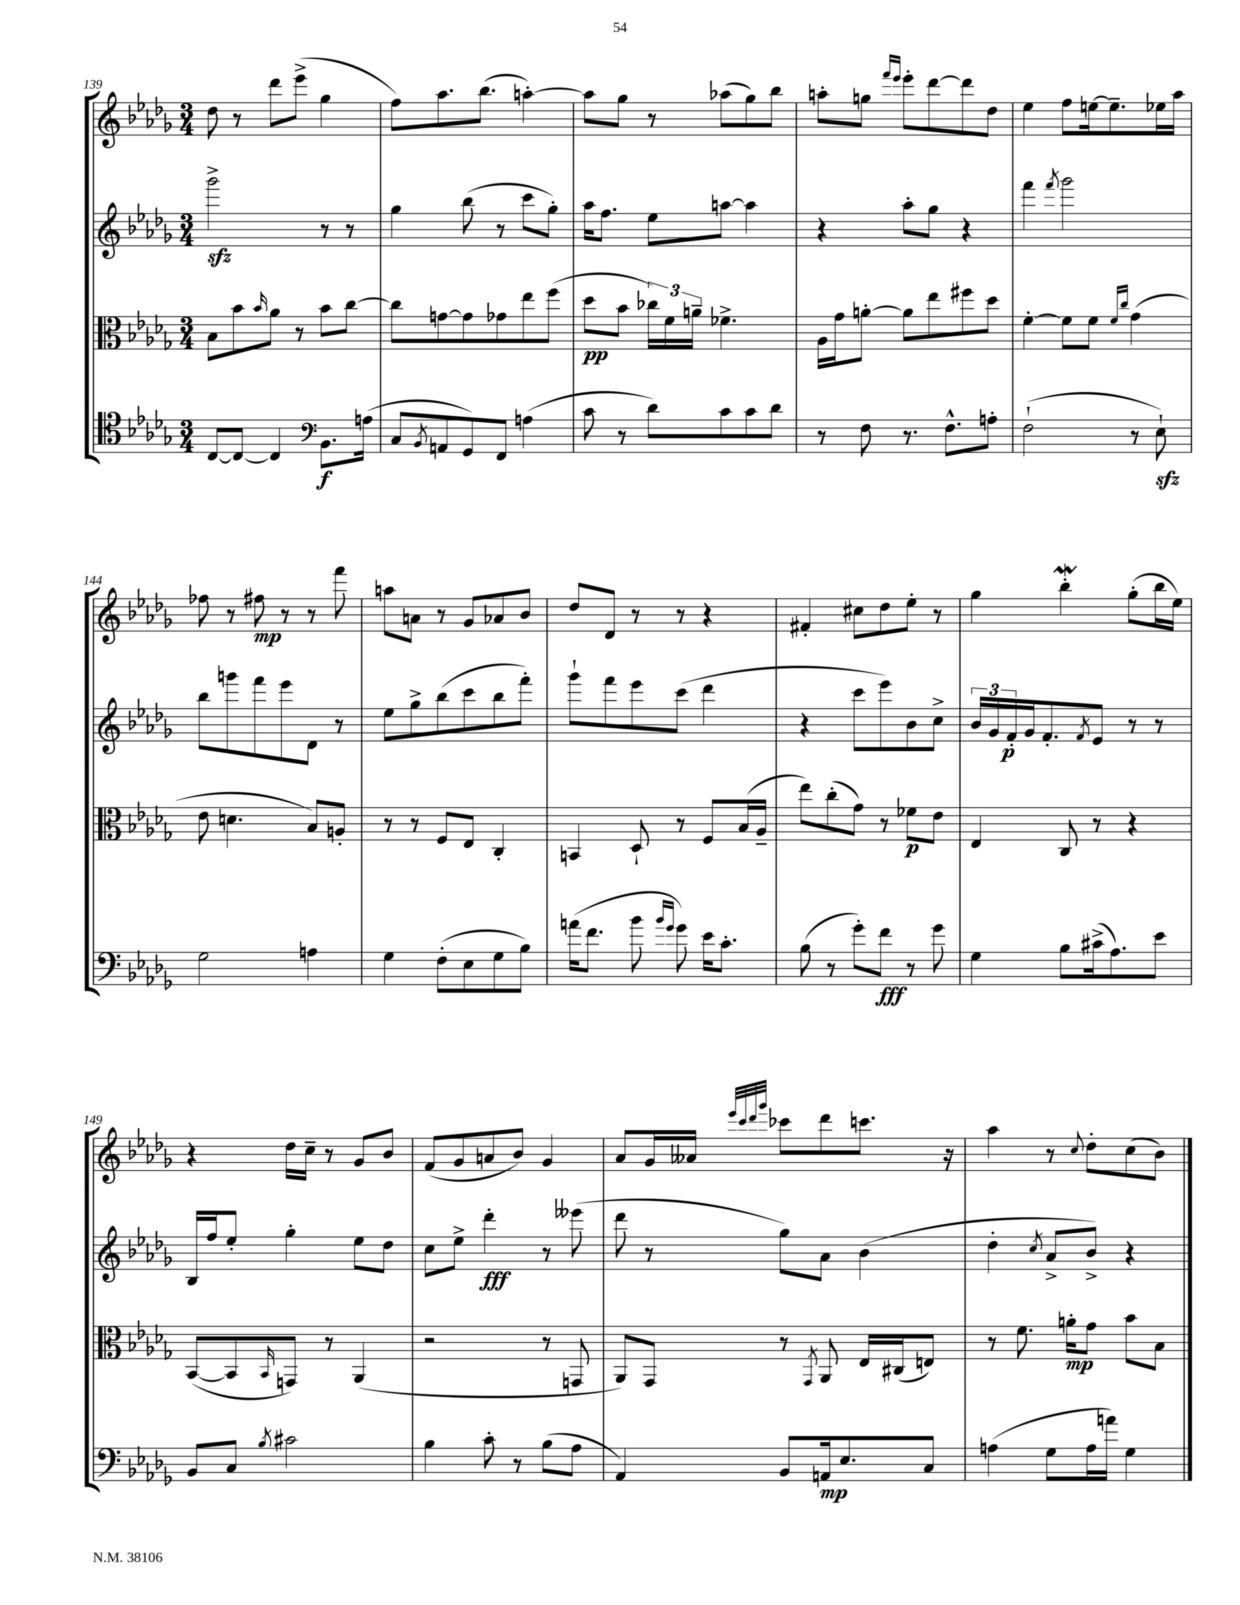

**kern	**kern	**kern	**kern
*staff4	*staff3	*staff2	*staff1
*clefC4	*clefC3	*clefG2	*clefG2
*k[b-e-a-d-g-]	*k[b-e-a-d-g-]	*k[b-e-a-d-g-]	*k[b-e-a-d-g-]
*M3/4	*M3/4	*M3/4	*M3/4
[8C	8B-	2ggg-^	8dd-
8C_	8b-	.	8r
.	16qqb-	.	.
4C]	8a-	.	8ddd-
.	8r	.	(8eee-^
*clefF4	*	*	*
8.BB-	8b-	8r	4gg-
.	[8cc	8r	.
(16A	.	.	.
=	=	=	=
8C	8cc]	4gg-	8ff)
8qBB-	.	.	.
8AA	[8g	.	8.aa-
8GG-)	8g]	(8bb-	.
.	.	.	(8.bb-
8FF	8g-	8r	.
(4A	8ee-	8ccc	[4aa')
.	(8ff	8gg-')	.
=	=	=	=
8c	8dd-	16aa-	8aa]
.	.	8.ff	.
8r	8b-	.	8gg-
8d-)	24cc-)	8ee-	8r
.	24f	.	.
.	24a~	.	.
8c	4.f-^	[8aa	(8aa-
8c	.	4aa]	8gg-)
8d-	.	.	8bb-
=	=	=	=
8r	16A-	4r	8aa'
.	16g-	.	.
8F	[8a'	.	8gg
.	.	.	16qqfff
.	.	.	16qqeee-
8.r	8a]	8aa-'	8eee-'
.	8ee-	8gg-	[8ddd-
8.F^^	.	.	.
.	8ff#	4r	8ddd-]
8A'	8dd-	.	8dd-
=	=	=	=
(2F`	[4f'	4fff	4ee-
.	.	8qfff	.
.	8f]	2ggg-	8ff
.	8f	.	[16ee
.	.	.	8.ee~]
.	16qqf	.	.
.	16qqcc	.	.
8r	(4g-	.	.
8E-`)	.	.	16ee-
.	.	.	16aa-
=	=	=	=
2G-	8e-	8bb-	8ff-
.	4.d	8ggg	8r
.	.	8fff	8ff#
.	.	8eee-	8r
4A	8B-)	8d-	8r
.	8A'	8r	8fff
=	=	=	=
4G-	8r	8ee-	8aa
.	8r	8gg-^	8a
(8F'	8F	(8bb-	8r
8E-	8E-	8ccc	8g-
8G-	4C'	8bb-	8a-
8B-)	.	8fff')	8b-
=	=	=	=
(16a	4BB	8ggg-`	8dd-
8.f	.	.	.
.	.	8fff	8d-
8b-	8D-`	8eee-	8r
16qqb-	.	.	.
16qqg-	.	.	.
8g-)	8r	(8ccc	8r
16e-	8F	4ddd-	4r
8.c'	.	.	.
.	(16B-	.	.
.	16A-~	.	.
=	=	=	=
(8B-	8ee-)	4r	4f#'
8r	(8cc'	.	.
8g-')	8g-)	8ccc	8cc#
8f	8r	8eee-)	8dd-
8r	8f-	8b-	8ee-'
8g-	8e-	8cc^	8r
=	=	=	=
4G-	4E-	24b-	4gg-
.	.	24g-	.
.	.	24f'	.
.	.	16g-	.
.	.	8.f'	.
8B-	8C	.	4bb-'
.	.	8qf	.
(16c#^	8r	8e-	.
8.A-)	.	.	.
.	4r	8r	(8gg-'
8e-	.	8r	16bb-
.	.	.	16ee-)
=	=	=	=
8BB-	([8BB-	16B-	4r
.	.	16ff	.
8C	8BB-]	8ee-'	.
8qB-	16qqBB-	.	.
2c#	8GG)	4gg-'	16dd-
.	.	.	16cc~
.	8r	.	8r
.	(4AA-	8ee-	8g-
.	.	8dd-	8b-
=	=	=	=
4B-	2r	8cc	(8f
.	.	8ee-^	8g-
8c'	.	4ddd-'	8a
8r	.	.	8b-)
(8B-	8r	8r	4g-
8A-	8GG	(8eee--	.
=	=	=	=
4AA-)	8AA-)	8ddd-	8a-
.	8GG-	8r	16g-
.	.	.	16a--
.	.	.	32qqeee-
.	.	.	32qqccc
.	.	.	32qqddd-
.	.	.	32qqggg-
8BB-	8r	8gg-)	8ccc-
.	8qGG-	.	.
16AA	8AA-	8a-	8ddd-
8.E-	.	.	.
.	16E-	(4b-	8.ccc
.	(16C#	.	.
8C	8E)	.	.
.	.	.	16r
=	=	=	=
(4A	8r	4dd-'	4aa-
.	8.f	.	.
.	.	8qcc	.
8G-	.	8a-^	8r
.	16a'	.	.
.	.	.	8qqcc
16A	8g-	8b-^)	8dd-'
16a)	.	.	.
4G-	8b-	4r	(8cc
.	8B-	.	8b-)
==	==	==	==
*-	*-	*-	*-
